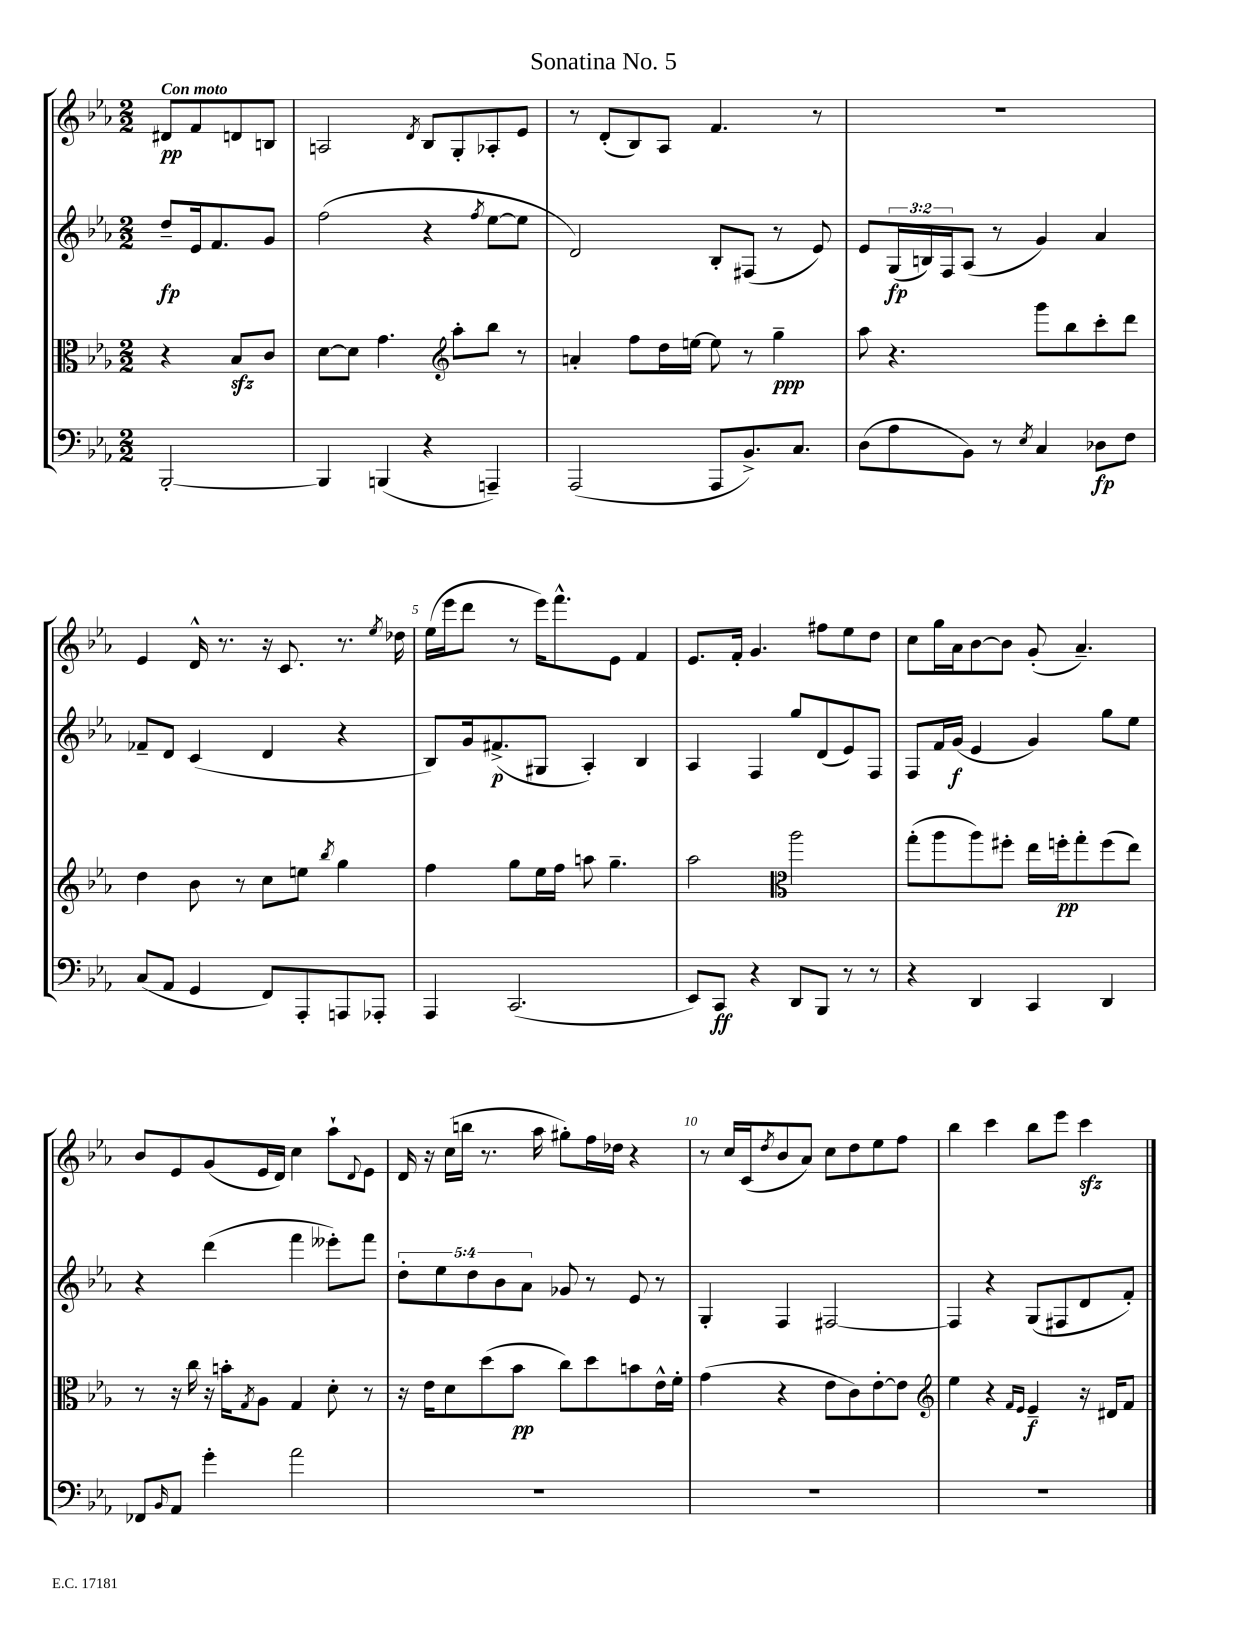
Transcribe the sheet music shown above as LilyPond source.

\header { title = "Sonatina No. 5" }
<<
\new StaffGroup <<
\new Staff = "s0" {
    \clef treble \key ees \major \numericTimeSignature \time 2/2 \partial 2 \tempo "Con moto"
    dis'8\pp f'8 d'8 b8 |
    a2 \acciaccatura { d'8 } bes8 g8-. aes8-. ees'8 |
    r8 d'8-.( bes8) aes8 f'4. r8 |
    R1 |
    ees'4 d'16-^ r8. r16 c'8. r8. \acciaccatura { ees''8 } des''16 |
    ees''16( ees'''16 d'''8 r8 ees'''16) f'''8.-^ ees'8 f'4 |
    ees'8. f'16-. g'4. fis''8 ees''8 d''8 |
    c''8 g''16 aes'16 bes'8~ bes'8 g'8-.( aes'4.--) |
    bes'8 ees'8 g'8( ees'16 d'16) c''4 aes''8-! \appoggiatura { d'8 } ees'8 |
    d'16 r16 c''16( b''16 r8. aes''16 gis''8-.) f''16 des''16 r4 |
    r8 c''16 c'16( \acciaccatura { d''8 } bes'8 aes'8) c''8 d''8 ees''8 f''8 |
    bes''4 c'''4 bes''8 ees'''8 c'''4\sfz \bar "|." |
}
\new Staff = "s1" {
    \clef treble \key ees \major \numericTimeSignature \time 2/2 \override Staff.TupletNumber.text = #tuplet-number::calc-fraction-text \partial 2
    d''8--\fp ees'16 f'8. g'8 |
    f''2( r4 \acciaccatura { f''8 } ees''8~ ees''8 |
    d'2) bes8-. fis8( r8 ees'8) |
    ees'8 \tuplet 3/2 { g16\fp( b16) f16 } aes8( r8 g'4) aes'4 |
    fes'8-- d'8 c'4( d'4 r4 |
    bes8) g'16 fis'8.->\p( gis8 aes4-.) bes4 |
    aes4 f4 g''8 d'8( ees'8) f8 |
    f8 f'16 g'16\f( ees'4 g'4) g''8 ees''8 |
    r4 d'''4( f'''4 eeses'''8-.) f'''8 |
    \tuplet 5/4 { d''8-. ees''8 d''8 bes'8 aes'8 } ges'8 r8 ees'8 r8 |
    g4-. f4 fis2~ |
    fis4 r4 g8( fis8 d'8 f'8-.) \bar "|." |
}
\new Staff = "s2" {
    \clef alto \key ees \major \numericTimeSignature \time 2/2 \partial 2
    r4 bes8\sfz c'8 |
    d'8~ d'8 g'4. \clef treble aes''8-. bes''8 r8 |
    a'4-. f''8 d''16 e''16~ e''8 r8 g''4--\ppp |
    aes''8 r4. g'''8 bes''8 c'''8-. d'''8 |
    d''4 bes'8 r8 c''8 e''8 \acciaccatura { bes''8 } g''4 |
    f''4 g''8 ees''16 f''16 a''8 g''4.-- |
    aes''2 \clef alto aes''2 |
    g''8-.( aes''8 aes''8) fis''8-. ees''16 f''16-.\pp g''8-. f''8( ees''8) |
    r8 r16 c''16 r16 b'16-. \acciaccatura { g8 } aes8 g4 d'8-. r8 |
    r16 ees'16 d'8 d''8( bes'8\pp c''8) d''8 b'8 ees'16-^ f'16-. |
    g'4( r4 ees'8 c'8) ees'8~-. ees'8 |
    \clef treble ees''4 r4 \grace { f'16 ees'16 } ees'4--\f r16 dis'16 f'8 \bar "|." |
}
\new Staff = "s3" {
    \clef bass \key ees \major \numericTimeSignature \time 2/2 \partial 2
    bes,,2~-. |
    bes,,4 b,,4( r4 a,,4--) |
    aes,,2( aes,,8 bes,8.->) c8. |
    d8( aes8 bes,8) r8 \acciaccatura { ees8 } c4 des8\fp f8 |
    c8( aes,8 g,4 f,8) aes,,8-. a,,8 aes,,8-. |
    aes,,4 c,2.( |
    ees,8) c,8\ff r4 d,8 bes,,8 r8 r8 |
    r4 d,4 c,4 d,4 |
    fes,8 \grace { bes,16 } aes,8 g'4-. aes'2 |
    R1 |
    R1 |
    R1 \bar "|." |
}
>>
>>
\layout { \context { \Score \override BarNumber.break-visibility = ##(#f #t #t) barNumberVisibility = #(every-nth-bar-number-visible 5) } }
